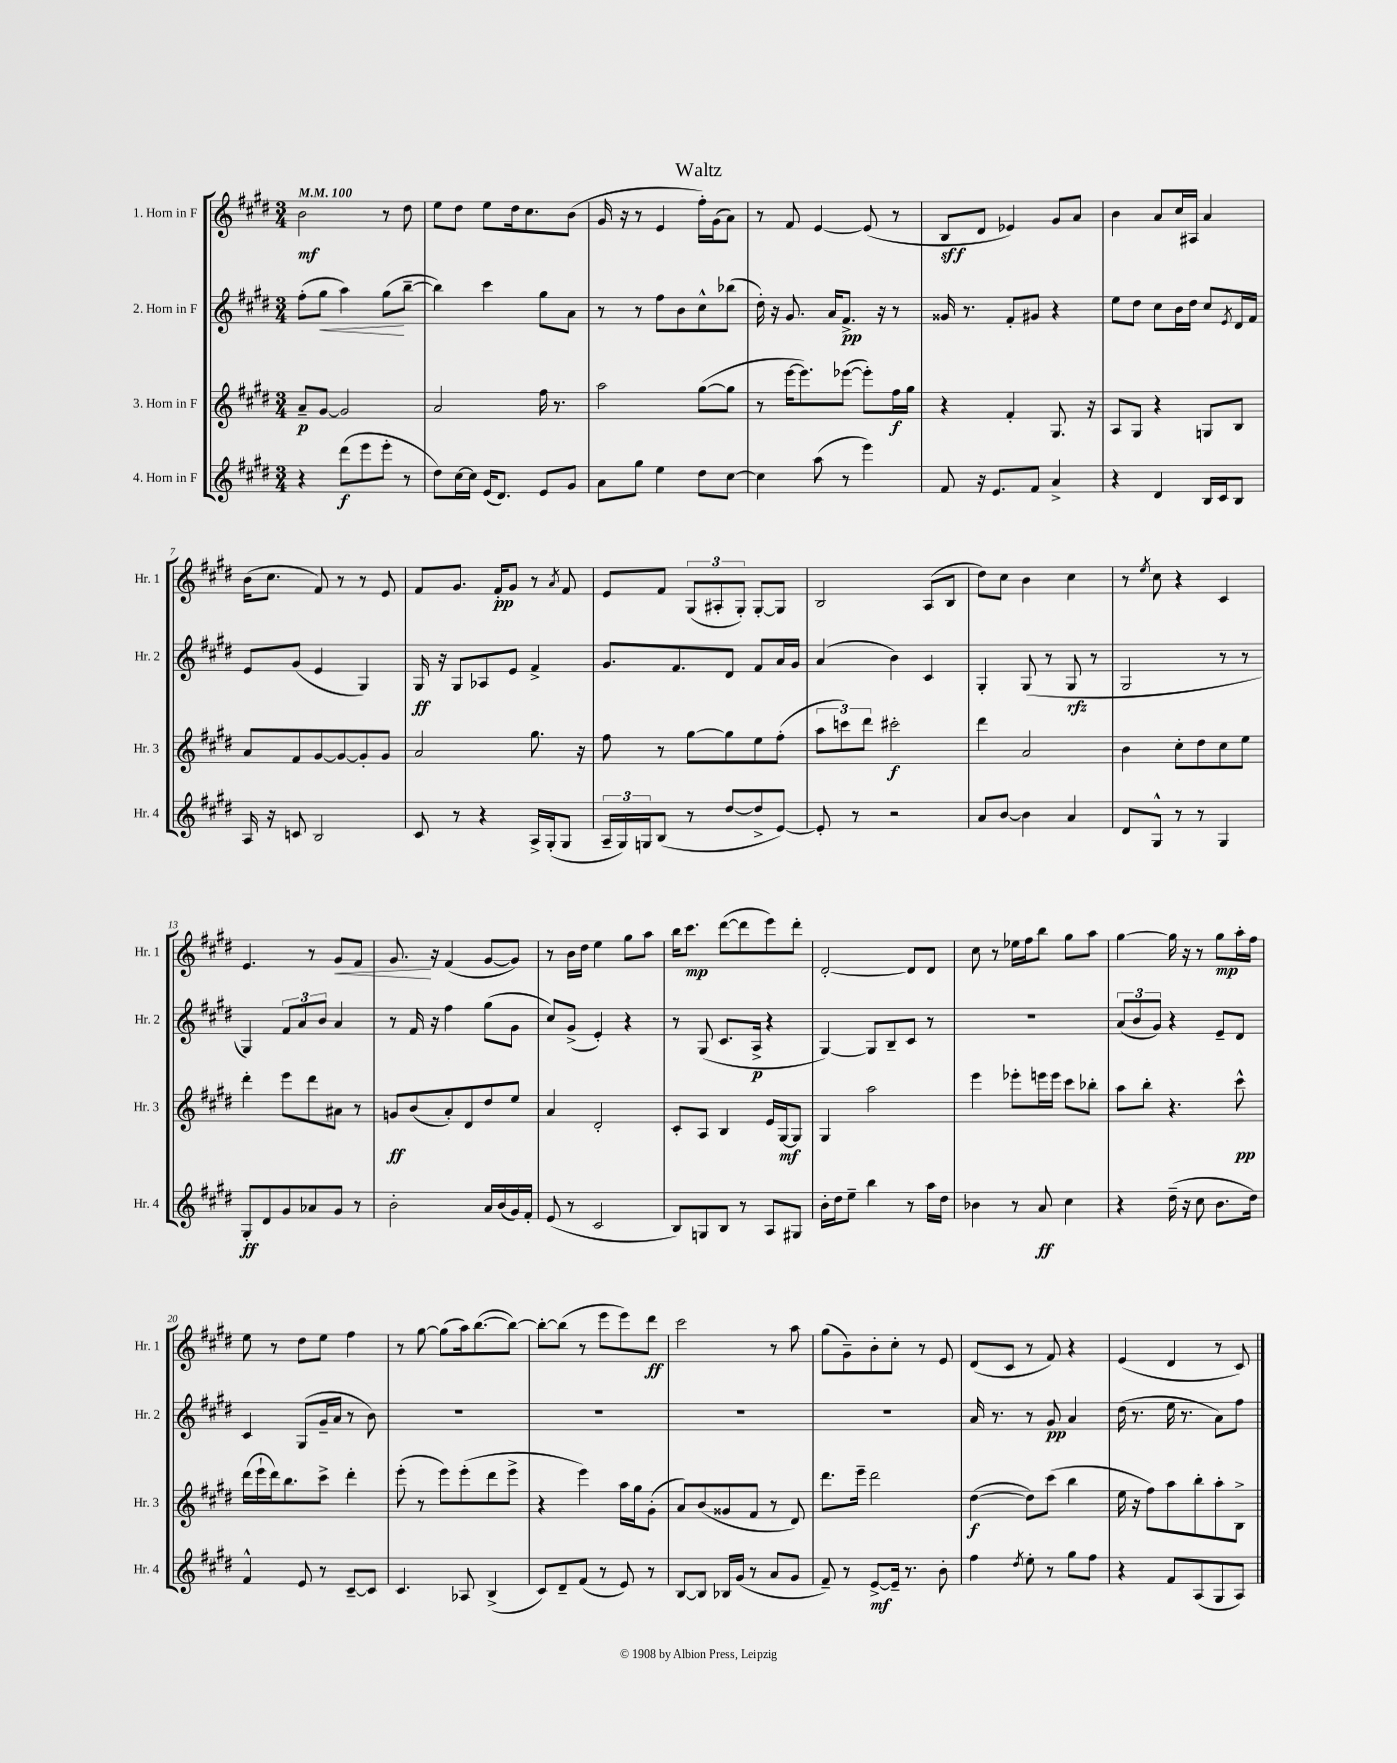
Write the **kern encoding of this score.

**kern	**kern	**kern	**kern
*staff4	*staff3	*staff2	*staff1
*clefG2	*clefG2	*clefG2	*clefG2
*k[f#c#g#d#]	*k[f#c#g#d#]	*k[f#c#g#d#]	*k[f#c#g#d#]
*M3/4	*M3/4	*M3/4	*M3/4
*MM100	*MM100	*MM100	*MM100
4r	8a~	(8ff#'	2b
.	[8g#	8gg#	.
(8ddd#	2g#]	4aa)	.
8eee	.	.	.
8eee'	.	(8gg#	8r
8r	.	[8bb~	8dd#
=	=	=	=
8dd#)	2a	4bb])	8ee
[16cc#	.	.	8dd#
16cc#]	.	.	.
(16e	.	4ccc#	8ee
8.d#)	.	.	.
.	.	.	16dd#
.	.	.	8.cc#
8e	16ff#	8gg#	.
.	8.r	.	.
8g#	.	8a	(8b
=	=	=	=
8a	2aa	8r	16g#
.	.	.	16r
8gg#	.	8r	8r
4ee	.	8ff#	4e
.	.	8b	.
8dd#	([8gg#	8cc#^^	16ff#')
.	.	.	(16g#
[8cc#	8gg#]	(8bb-	8a)
=	=	=	=
4cc#]	8r	16dd#')	8r
.	.	16r	.
.	[16eee	8.g#	8f#
.	8.eee])	.	.
(8aa	.	.	[4e
.	.	16a	.
8r	([8eee-	8.f#^	.
4eee)	8eee-'])	.	(8e]
.	.	16r	.
.	16ff#	8r	8r
.	16gg#	.	.
=	=	=	=
8f#	4r	16g##	8B
.	.	8.r	.
16r	.	.	8d#
8.e	.	.	.
.	4f#'	8f#'	4e-)
8f#	.	8g#	.
4a^	8.G#	4r	8g#
.	.	.	8a
.	16r	.	.
=	=	=	=
4r	8A	8ee	4b
.	8G#	8dd#	.
4d#	4r	8cc#	8a
.	.	16b	16cc#
.	.	16dd#	16A#
16B	8G	8cc#	4a
16c#	.	.	.
.	.	8qe	.
8B	8B	16d#	.
.	.	16f#	.
=	=	=	=
16A	8a	8e	(16b
16r	.	.	8.cc#
8c	8f#	(8g#	.
2B	[8g#	4e	8f#)
.	8g#_	.	8r
.	8g#']	4G#)	8r
.	8g#	.	8e
=	=	=	=
8c#	2a	16G#	8f#
.	.	16r	.
8r	.	8G#	8.g#
4r	.	8A-	.
.	.	.	16f#'
.	.	8e	8g#
16A^	8.gg#	4f#^	8r
(16G#'	.	.	.
.	.	.	8qa
8G#	.	.	8f#
.	16r	.	.
=	=	=	=
24A~	8ff#	8.g#	8e
24G#)	.	.	.
24G	.	.	.
(8B	8r	.	8f#
.	.	8.f#	.
8r	[8gg#	.	(12G#
.	.	.	12A#'
[8dd#	8gg#]	8d#	.
.	.	.	12G#')
8dd#^]	8ee	8f#	[8G#'
[8e)	(8ff#'	16a	8G#]
.	.	16g#	.
=	=	=	=
8e']	12aa	(4a	2B
.	12ccc)	.	.
8r	.	.	.
.	12ddd#	.	.
2r	2ccc#'	4b)	.
.	.	4c#	(8A
.	.	.	8B
=	=	=	=
8a	4ddd#	4G#'	8dd#)
[8b	.	.	8cc#
4b]	2a	(8G#	4b
.	.	8r	.
4a	.	8G#	4cc#
.	.	8r	.
=	=	=	=
8d#	4b	2G#	8r
.	.	.	8qee
8G#^^	.	.	8cc#
8r	8cc#'	.	4r
8r	8dd#	.	.
4G#	8cc#	8r	4c#
.	8ee	8r	.
=	=	=	=
8G#'	4ddd#'	4G#)	4.e
8d#	.	.	.
8g#	8eee	12f#	.
.	.	12a	.
8a-	8ddd#	.	8r
.	.	12b	.
8g#	8a#	4a	8g#
8r	8r	.	8f#
=	=	=	=
2b'	8g	8r	8.g#
.	(8b	16f#	.
.	.	16r	16r
.	8a')	4ff#	(4f#
.	8d#	.	.
16a	8dd#	(8gg#	[8g#
(16b	.	.	.
16g#)	8ee	8g#	8g#])
16f#'	.	.	.
=	=	=	=
(8e	4a	8cc#)	8r
8r	.	(8g#^	16b
.	.	.	16dd#
2c#	2d#'	4e')	4ee
.	.	4r	8gg#
.	.	.	8aa
=	=	=	=
8B)	8c#'	8r	16bb
.	.	.	8.ccc#
8G	8A	(8G#	.
8B	4B	8.c#	([8ddd#
8r	.	.	8ddd#]
.	.	16A^	.
8A	16e	4r	8eee)
.	[16G#	.	.
8G#	8G#]	.	8ddd#'
=	=	=	=
16b'	4G#	[4G#)	[2d#'
16dd#	.	.	.
8ee~	.	.	.
4bb	2aa	8G#]	.
.	.	8B~	.
8r	.	8c#	8d#]
16aa	.	8r	8d#
16dd#	.	.	.
=	=	=	=
4b-	4eee	2.r	8cc#
.	.	.	8r
8r	8eee-'	.	16ee-
.	.	.	16ff#
8a	16eee	.	8bb
.	16eee	.	.
4cc#	8ccc#	.	8gg#
.	8bb-'	.	8aa
=	=	=	=
4r	8aa	(12a	[4gg#
.	.	12b	.
.	8bb'	.	.
.	.	12g#)	.
(16dd#~	4.r	4r	16gg#]
16r	.	.	16r
8cc#	.	.	8r
8.b	.	8e~	8gg#
.	8ccc#^^	8d#	16aa'
16dd#)	.	.	16ff#
=	=	=	=
4f#^^	(16ddd#	4c#	8ee
.	16eee`	.	.
.	16ddd#)	.	8r
.	8.bb	.	.
8e	.	(8G#	8dd#
8r	8ccc#^	16g#~	8ee
.	.	16a	.
[8c#~	4ddd#'	8r	4ff#
8c#]	.	8b)	.
=	=	=	=
4.c#	(8eee'	2.r	8r
.	8r	.	[8gg#
.	8eee)	.	(8gg#]
8A-	(8eee'	.	16aa)
.	.	.	([8.bb
(4B^	8ddd#	.	.
.	8eee^	.	8bb_)
=	=	=	=
8c#)	4r	2.r	8bb'_
8d#~	.	.	(8bb]
(8f#	4eee)	.	8r
8r	.	.	8eee
8e)	16aa	.	8eee)
.	16gg#	.	.
8r	(8g#'	.	8ddd#
=	=	=	=
[8B	8a)	2.r	2ccc#
8B]	(8b	.	.
16B-	8g##	.	.
(16g#	.	.	.
8r	8f#	.	.
8a	8r	.	8r
8g#	8d#)	.	8aa
=	=	=	=
8f#~)	8.ddd#	2.r	(8gg#
8r	.	.	8g#~)
.	16eee~	.	.
[8e^	2ddd#	.	8b'
16e~]	.	.	8cc#'
8.r	.	.	.
.	.	.	8r
8b'	.	.	8e
=	=	=	=
4ff#	([4dd#	16a	(8d#
.	.	8.r	.
.	.	.	8c#
8qdd#	.	.	.
8ee'	8dd#])	8r	8r
8r	(8ccc#	8g#	8f#)
8gg#	4bb	4a	4r
8ff#	.	.	.
=	=	=	=
4r	16ee	(16dd#	(4e
.	16r	8.r	.
.	8ff#)	.	.
8f#	8aa	16ee	4d#
.	.	8.r	.
(8A	8bb'	.	.
8G#	8aa'	8a)	8r
8A)	8B^	8ff#	8c#)
==	==	==	==
*-	*-	*-	*-
